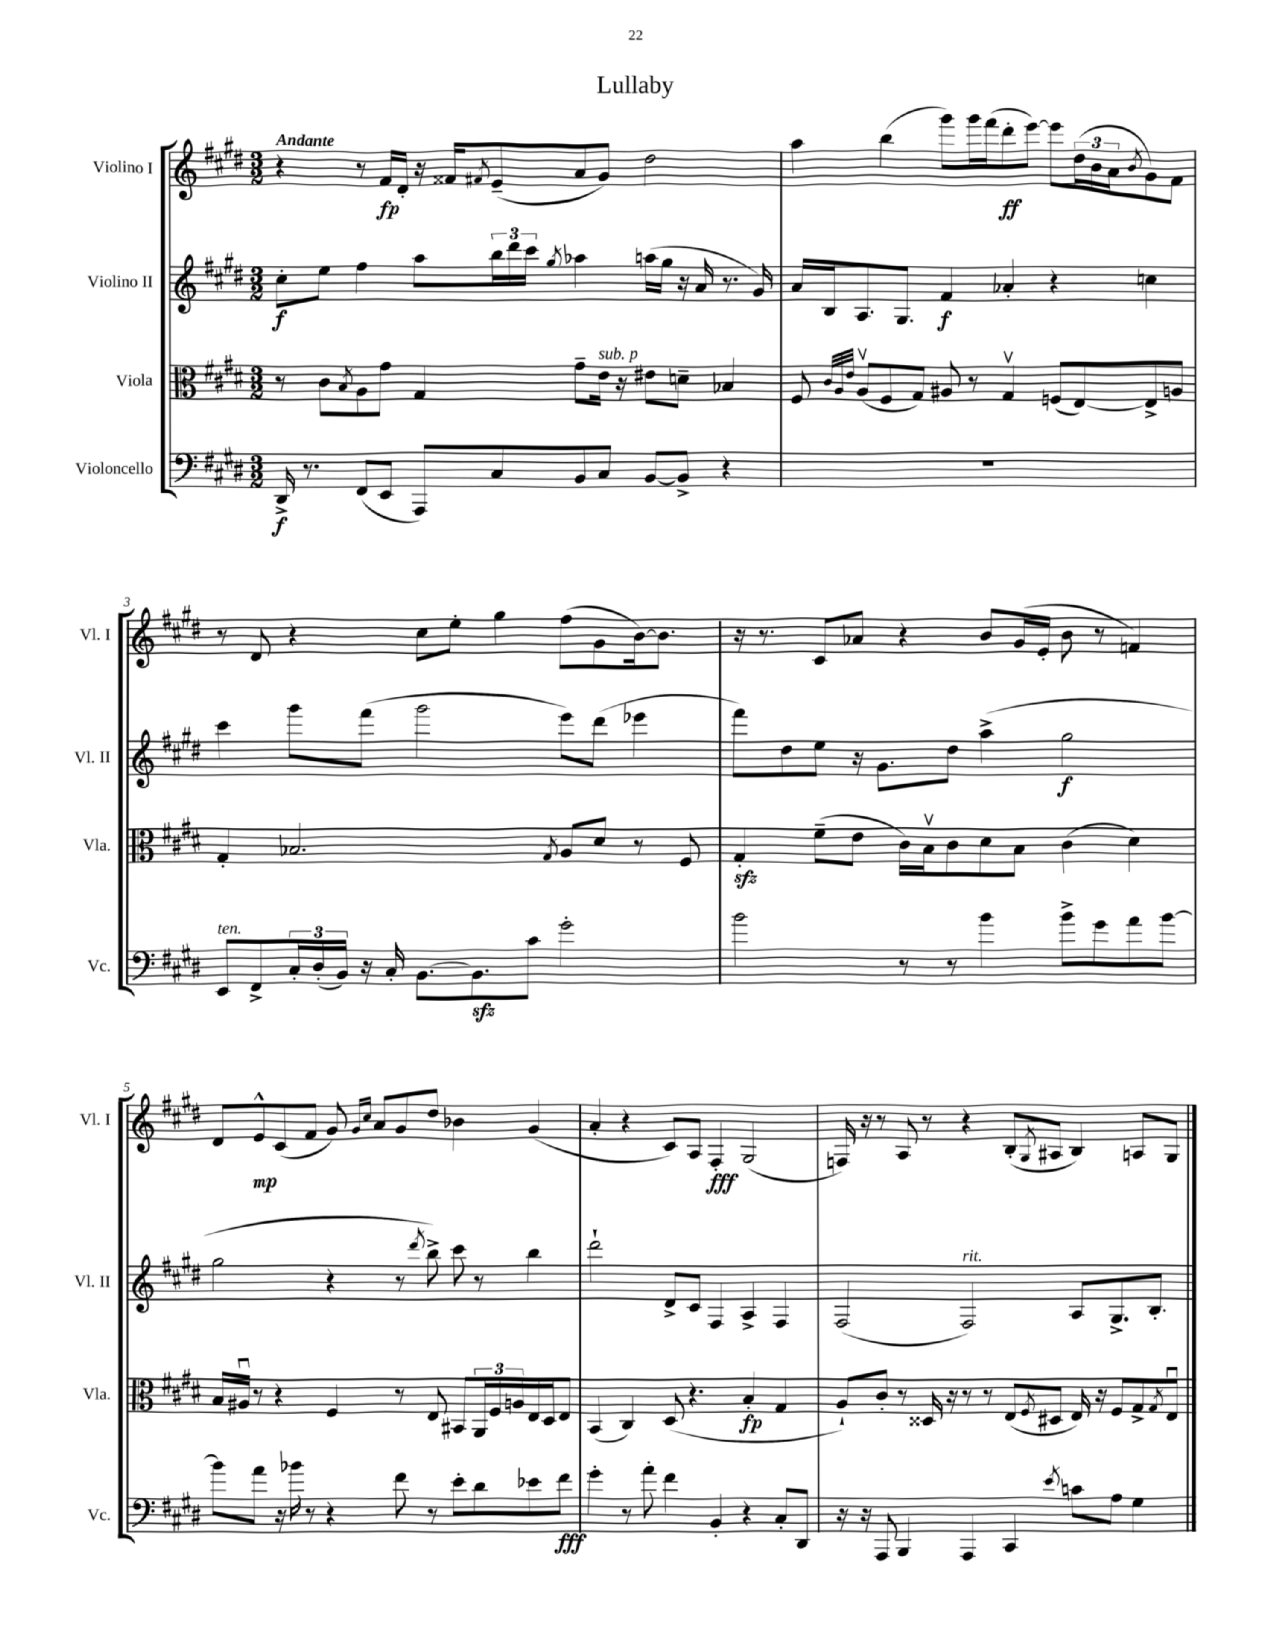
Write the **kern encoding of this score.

**kern	**dynam	**kern	**dynam	**kern	**dynam	**kern	**dynam
*part4	*part4	*part3	*part3	*part2	*part2	*part1	*part1
*staff4	*staff4	*staff3	*staff3	*staff2	*staff2	*staff1	*staff1
*I"Violoncello	*	*I"Viola	*	*I"Violino II	*	*I"Violino I	*
*I'Vc.	*	*I'Vla.	*	*I'Vl. II	*	*I'Vl. I	*
*clefF4	*	*clefC3	*	*clefG2	*	*clefG2	*
*k[f#c#g#d#]	*	*k[f#c#g#d#]	*	*k[f#c#g#d#]	*	*k[f#c#g#d#]	*
*M3/2	*	*M3/2	*	*M3/2	*	*M3/2	*
=1	=1	=1	=1	=1	=1	=1	=1
!	!	!	!	!	!	!LO:TX:a:B:t=Andante	!
16DD#^/	f	8r	.	8cc#'\L	f	4r	.
8.r	.	.	.	.	.	.	.
.	.	8c#\L	.	8ee\J	.	.	.
.	.	8qB/	.	.	.	.	.
(8FF#/L	.	8A\	.	4ff#\	.	8r	.
8EE/J	.	8g#\J	.	.	.	16f#/LL	fp
.	.	.	.	.	.	16d#'/JJ	.
8AAA/L)	.	4G#/	.	8aa\L	.	16r	.
.	.	.	.	.	.	16f##X/KL	.
.	.	.	.	.	.	8qf#X/	.
8C#/	.	.	.	24bb\L	.	(8e~/	.
.	.	.	.	24ddd#\	.	.	.
.	.	.	.	24ccc#\JJ	.	.	.
.	.	.	.	8qgg#/	.	.	.
8BB/	.	8g#~\L	.	4aa-X\	.	8a/	.
!	!	!LO:TX:a:i:t=sub. p	!	!	!	!	!
8C#/J	.	16e\Jk	.	.	.	8g#/J)	.
.	.	16r	.	.	.	.	.
[8BB/L	.	8e#X\L	.	(16aan\LL	.	2dd#\	.
.	.	.	.	16gg#\JJ	.	.	.
8BB^/J]	.	8dn~\J	.	16r	.	.	.
.	.	.	.	16a/	.	.	.
4r	.	4B-X/	.	8.r	.	.	.
.	.	.	.	16g#/)	.	.	.
=2	=2	=2	=2	=2	=2	=2	=2
1.r	.	8F#/	.	16a/LL	.	4aa\	.
.	.	.	.	16B/J	.	.	.
.	.	32qqc#/LLL	.	.	.	.	.
.	.	32qqA/	.	.	.	.	.
.	.	32qqe/JJJ	.	.	.	.	.
.	.	(8Av/L	.	8.A/	.	.	.
.	.	8F#/	.	.	.	(4bb\	.
.	.	.	.	8.G#/J	.	.	.
.	.	8G#/J)	.	.	.	.	.
.	.	8A#X/	.	4f#/	f	8ggg#\L)	.
.	.	8r	.	.	.	16ggg#\L	.
.	.	.	.	.	.	(16fff#\J	.
.	.	4G#v/	.	4a-X'/	.	8ddd#'\	ff
.	.	.	.	.	.	[8eee\J)	.
.	.	(8Fn/L	.	4r	.	8eee\L]	.
.	.	[8E/)	.	.	.	(24dd#\L	.
.	.	.	.	.	.	24b\	.
.	.	.	.	.	.	24a\J	.
.	.	.	.	.	.	8qb/	.
.	.	8E^/]	.	4ccn\	.	8g#\)	.
.	.	8An/J	.	.	.	8f#\J	.
!!LO:LB:g=z
=3	=3	=3	=3	=3	=3	=3	=3
!LO:TX:a:i:t=ten.	!	!	!	!	!	!	!
8EE/L	.	4G#'/	.	4ccc#\	.	8r	.
8FF#^/	.	.	.	.	.	8d#/	.
24C#'/L	.	2.B-X/	.	8ggg#\L	.	4r	.
(24D#'/	.	.	.	.	.	.	.
24BB/JJ)	.	.	.	.	.	.	.
16r	.	.	.	(8fff#\J	.	.	.
16C#'/	.	.	.	.	.	.	.
[8.BB\L	.	.	.	2ggg#\	.	8cc#\L	.
.	.	.	.	.	.	8ee'\J	.
8.BBzz\]	.	.	.	.	.	.	.
.	.	.	.	.	.	4gg#\	.
8c#\J	.	.	.	.	.	.	.
.	.	8qG#/	.	.	.	.	.
2g#'\	.	8A/L	.	8eee\L)	.	(8ff#\L	.
.	.	8d#/J	.	(8ddd#\J	.	8g#\	.
.	.	8r	.	4eee-X\	.	[16b\k)	.
.	.	.	.	.	.	8.b\J]	.
.	.	8F#/	.	.	.	.	.
=4	=4	=4	=4	=4	=4	=4	=4
2b\	.	4G#zz'/	.	8fff#\L)	.	16r	.
.	.	.	.	.	.	8.r	.
.	.	.	.	8dd#\	.	.	.
.	.	(8f#~\L	.	8ee\J	.	8c#/L	.
.	.	8e\J	.	16r	.	8a-X/J	.
.	.	.	.	8.g#\L	.	.	.
8r	.	16c#\LL)	.	.	.	4r	.
.	.	16Bv\J	.	.	.	.	.
8r	.	8c#\	.	8dd#\J	.	.	.
4b\	.	8d#\	.	(4aa^\	.	8b/L	.
.	.	8B\J	.	.	.	(16g#/L	.
.	.	.	.	.	.	16e'/JJ	.
8b^\L	.	(4c#\	.	2gg#\	f	8b\	.
8g#\	.	.	.	.	.	8r	.
8a\	.	4d#\)	.	.	.	4fn/)	.
[8b\J	.	.	.	.	.	.	.
!!LO:LB:g=z
=5	=5	=5	=5	=5	=5	=5	=5
8b\L]	.	16B/LL	.	2gg#\	.	8d#/L	.
.	.	16A#Xu/JJ	.	.	.	.	.
8a\J	.	8r	.	.	.	8e^^/	mp
16r	.	4r	.	.	.	(8c#/	.
16b-X\	.	.	.	.	.	.	.
8r	.	.	.	.	.	8f#/J	.
4r	.	4F#/	.	4r	.	8g#/)	.
.	.	.	.	.	.	16qqg#/LL	.
.	.	.	.	.	.	16qqcc#/JJ	.
.	.	.	.	.	.	8a/L	.
8f#\	.	8r	.	8r	.	8g#/	.
.	.	.	.	8qddd#/	.	.	.
8r	.	8E/	.	8bb^\)	.	8dd#/J	.
8e'\L	.	8BB#X/L	.	8ccc#\	.	4b-X\	.
8d#\	.	24AA/L	.	8r	.	.	.
.	.	24F#/	.	.	.	.	.
.	.	24An/	.	.	.	.	.
8e-X\	.	16E/	.	4bb\	.	(4g#/	.
.	.	16D#/J	.	.	.	.	.
8f#\J	fff	8E/J	.	.	.	.	.
=6	=6	=6	=6	=6	=6	=6	=6
4g#'\	.	(4BB/	.	2ddd#`\	.	4a'/	.
8r	.	4C#/)	.	.	.	4r	.
8a'\	.	.	.	.	.	.	.
4f#\	.	(8D#/	.	8d#^/L	.	8c#/L)	.
.	.	4.r	.	8c#/J	.	8A/J	.
4BB'/	.	.	.	4F#/	.	4F#'/	fff
4r	.	4B'/	fp	4A^/	.	(2G#/	.
8C#'/L	.	4G#/	.	4F#/	.	.	.
8DD#/J	.	.	.	.	.	.	.
=7	=7	=7	=7	=7	=7	=7	=7
16r	.	8A`/L)	.	(2F#/	.	16Fn/)	.
16r	.	.	.	.	.	16r	.
8AAA/	.	8c#'/J	.	.	.	8r	.
4BBB/	.	8r	.	.	.	8A/	.
.	.	16D##X/	.	.	.	8r	.
.	.	16r	.	.	.	.	.
!	!	!	!	!LO:TX:a:i:t=rit.	!	!	!
4AAA/	.	8r	.	2F#/)	.	4r	.
.	.	8r	.	.	.	.	.
4CC#/	.	(8E/L	.	.	.	(8B'/L	.
.	.	8qF#/	.	.	.	8qG#/	.
.	.	8D#X/J	.	.	.	8A#X/J	.
8qe/	.	.	.	.	.	.	.
8cn\L	.	16E/)	.	8A/L	.	4B/)	.
.	.	16r	.	.	.	.	.
8A\J	.	8F#/L	.	8.G#^/	.	.	.
4G#\	.	8G#^/	.	.	.	8An/L	.
.	.	.	.	8.B'/J	.	.	.
.	.	8qG#/	.	.	.	.	.
.	.	8Eu/J	.	.	.	8G#/J	.
==	==	==	==	==	==	==	==
*-	*-	*-	*-	*-	*-	*-	*-
